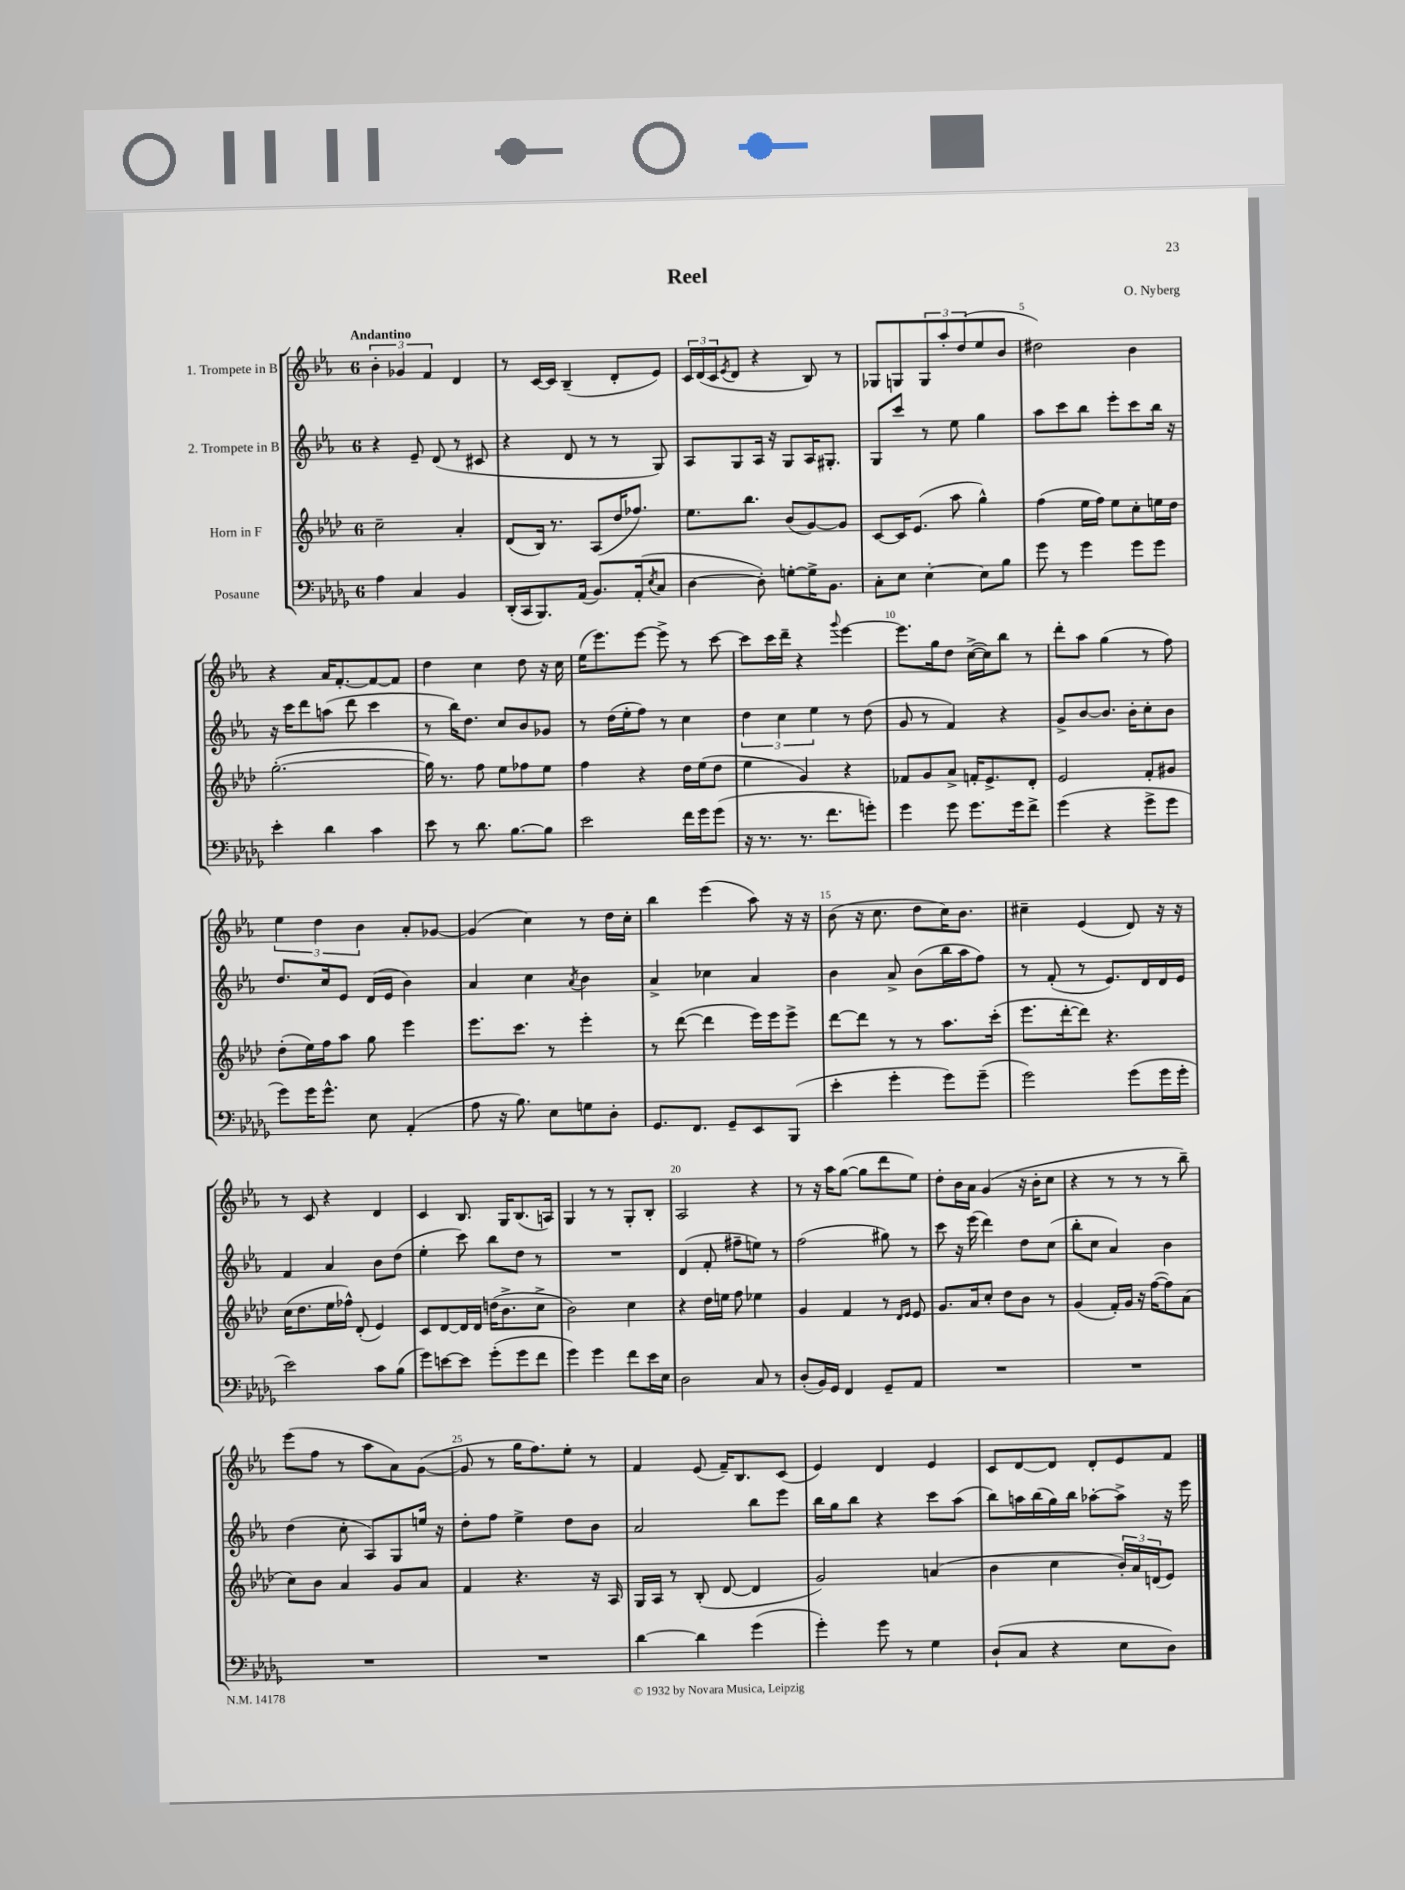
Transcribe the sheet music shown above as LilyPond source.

\header { title = "Reel" composer = "O. Nyberg" }
<<
\new StaffGroup <<
\new Staff = "s0" \with { instrumentName = "1. Trompete in B" } {
    \clef treble \key ees \major \once \override Staff.TimeSignature.style = #'single-digit \time 6/8 \tempo "Andantino"
    \tuplet 3/2 { bes'4-. ges'4 f'4 } d'4 |
    r8 c'16~ c'16 bes4--( d'8-. ees'8) |
    \tuplet 3/2 { c'16 d'16( c'16 } \acciaccatura { ees'8 } d'8 r4 bes8) r8 |
    ges8 g8 \tuplet 3/2 { g8 aes''8-. d''8( } ees''8 bes'8 |
    dis''2) bes'4 |
    r4 aes'16 f'8.~-. f'8~ f'8 |
    d''4 c''4 d''8 r16 c''16 |
    ees''16( ees'''8.) ees'''8~ ees'''8-> r8 c'''8~ |
    c'''8 c'''16 d'''16-- r4 \appoggiatura { g'''8 } ees'''4~ |
    ees'''8. g''16 d''8 c''16~->( c''16) bes''8 r8 |
    d'''8-. aes''8 g''4( r8 f''8) |
    \tuplet 3/2 { ees''4 d''4 bes'4 } aes'8-. ges'8~ |
    ges'4( c''4) r8 d''16 c''16-. |
    bes''4 ees'''4( aes''8) r16 r16 |
    bes'8( r16 c''8. d''8 c''16) bes'8. |
    cis''4-- ees'4( d'8) r16 r16 |
    r8 c'8 r4 d'4 |
    c'4 bes8. g16 bes8.( a16) |
    g4 r8 r8 g8-. bes8-. |
    aes2 r4 |
    r8 r16 aes''16 g''8~( g''8 d'''8 ees''8) |
    d''8-. bes'16 aes'16 g'4( r16 bes'16-. c''8 |
    r4 r8 r8 r8 bes''8--) |
    ees'''8( f''8 r8 aes''8 aes'8) g'8~( |
    g'8 r8 g''16 f''8.) ees''8-. r8 |
    f'4 ees'8( f'16--) bes8. c'8( |
    ees'4) d'4 ees'4 |
    c'8 d'8~ d'8 d'8-. ees'8 f'8 \bar "|." |
}
\new Staff = "s1" \with { instrumentName = "2. Trompete in B" } {
    \clef treble \key ees \major \once \override Staff.TimeSignature.style = #'single-digit \time 6/8
    r4 ees'8-- d'8( r8 cis'8 |
    r4 d'8 r8 r8 g8) |
    aes8 g8 aes16 r16 g8 aes16 gis8.-. |
    g8 c'''8 r8 ees''8 g''4 |
    aes''8 c'''8 bes''8 ees'''8-. c'''8 bes''16 r16 |
    r16 c'''16 d'''8 a''8( d'''8 c'''4 |
    r8 bes''16) d''8. c''8 bes'8 ges'8 |
    r8 d''16( ees''16-. f''8) r8 c''4 |
    \tuplet 3/2 { d''4 c''4 ees''4 } r8 d''8( |
    g'8 r8 f'4) r4 |
    g'8-> bes'8~ bes'8. bes'16-. c''8-. bes'8 |
    d''8. c''16 ees'8 d'16( ees'16 bes'4) |
    aes'4 c''4 \acciaccatura { aes'8 } bes'4 |
    aes'4-> ces''4 aes'4 |
    bes'4 aes'8-> bes'8( bes''16 aes''16 f''8) |
    r8 f'8-.( r8 ees'8.) d'16 d'16 ees'16 |
    f'4 aes'4 bes'8 d''8( |
    ees''4-. c'''8) bes''8 d''8 r8 |
    R2. |
    d'4( f'8-. fis''8-- e''8) r8 |
    f''2( gis''8) r8 |
    c'''8 r16 ees'''16( d'''4) d''8 c''8( |
    bes''8-. c''8 aes'4) bes'4 |
    d''4( c''8-. aes8) g8 e''16 r16 |
    d''8-. f''8 ees''4-> d''8 bes'8 |
    aes'2 bes''8 ees'''8 |
    bes''16 g''16 bes''8 r4 c'''8 aes''8( |
    bes''8) a''16 bes''16( g''16) bes''16 aes''8~-. aes''8-> r16 ees'''16 \bar "|." |
}
\new Staff = "s2" \with { instrumentName = "Horn in F" } {
    \clef treble \key aes \major \once \override Staff.TimeSignature.style = #'single-digit \time 6/8
    c''2-- aes'4-. |
    des'8( bes16) r8. aes8( des''16 fes''8.) |
    ees''8. bes''8. bes'8( g'8~) g'8 |
    c'8~ c'16 ees'8.( aes''8 g''4-^) |
    f''4( ees''16 f''16) ees''8 c''8-. e''16 des''16 |
    g''2.~-.( |
    g''16) r8. f''8 ees''8 fes''8 ees''8 |
    f''4 r4 des''16 ees''16( des''8 |
    ees''4 g'4) r4 |
    fes'8 g'8 aes'8-> f'16-. ees'8.-> des'8-. |
    ees'2 f'8-. gis'8 |
    des''8-.( ees''16) f''16 aes''8 g''8 ees'''4 |
    ees'''8. c'''8. r8 ees'''4-. |
    r8 des'''8~( des'''4 ees'''16) ees'''16 ees'''8-> |
    des'''8~ des'''8 r8 r8 aes''8. c'''16-.( |
    ees'''8. des'''16~-. des'''8) r4. |
    c''16( des''8. ees''16 fes''16-^) des'8-.( ees'4) |
    c'8 des'8~ des'16 des'16 d''16( bes'8.-> c''8-> |
    bes'2) c''4 |
    r4 des''16 e''16 f''8 ees''4 |
    g'4 f'4 r8 \grace { des'16 ees'16 } ees'8 |
    g'8. aes'16 c''8-. des''8 bes'8 r8 |
    g'4( f'16-.) g'16 r16 f''16~( f''8) aes'8( |
    c''8) bes'8 aes'4 g'8 aes'8 |
    f'4 r4. r16 aes16 |
    g16 aes16 r8 bes8-.( des'8~ des'4 |
    g'2) a'4( |
    bes'4 c''4 \tuplet 3/2 { bes'16-.) aes'16 d'16( } ees'8) \bar "|." |
}
\new Staff = "s3" \with { instrumentName = "Posaune" } {
    \clef bass \key des \major \once \override Staff.TimeSignature.style = #'single-digit \time 6/8
    aes4 c4 bes,4 |
    des,16-.( c,16 bes,,8.) aes,16( bes,8.) aes,16-.( \acciaccatura { ees8 } c8 |
    des4~ des8-.) g8~-. g16-> bes,8. |
    c8-. ees8 ees4~-. ees8 bes8 |
    ges'8 r8 ges'4 ges'8 ges'8 |
    ees'4-. des'4 c'4 |
    ees'8 r8 des'8. bes8.~ bes8 |
    ees'2 f'16 ges'16 ges'8( |
    r16 r8. r8. f'8. g'8-.) |
    ges'4 ges'8 ges'8. ges'16 f'8-> |
    ges'4( r4 ges'8-> ges'8 |
    ges'8) ges'16 ges'8.-^ ees8 aes,4-.( |
    aes8 r16 bes8.) ees8 g8 des8-. |
    ges,8. f,8. ges,8-- ees,8 bes,,8( |
    ees'4-. ges'4-. ges'8) ges'8--( |
    ges'2) ges'8( ges'16 ges'16-. |
    ees'2) c'8 bes8( |
    ges'8) e'8~ e'8 ges'8-.( ges'8 f'8 |
    ges'4) ges'4 f'8 ees'16 ees16 |
    des2 c8 r8 |
    des8-.( bes,16) ges,16 f,4 ges,8-- aes,8 |
    R2. |
    R2. |
    R2. |
    R2. |
    des'4~ des'4 ges'4( |
    ges'4-.) ges'8 r8 ges4 |
    des8-!( c8 r4 ees8 des8) \bar "|." |
}
>>
>>
\layout { \context { \Score \override BarNumber.break-visibility = ##(#f #t #t) barNumberVisibility = #(every-nth-bar-number-visible 5) } }
